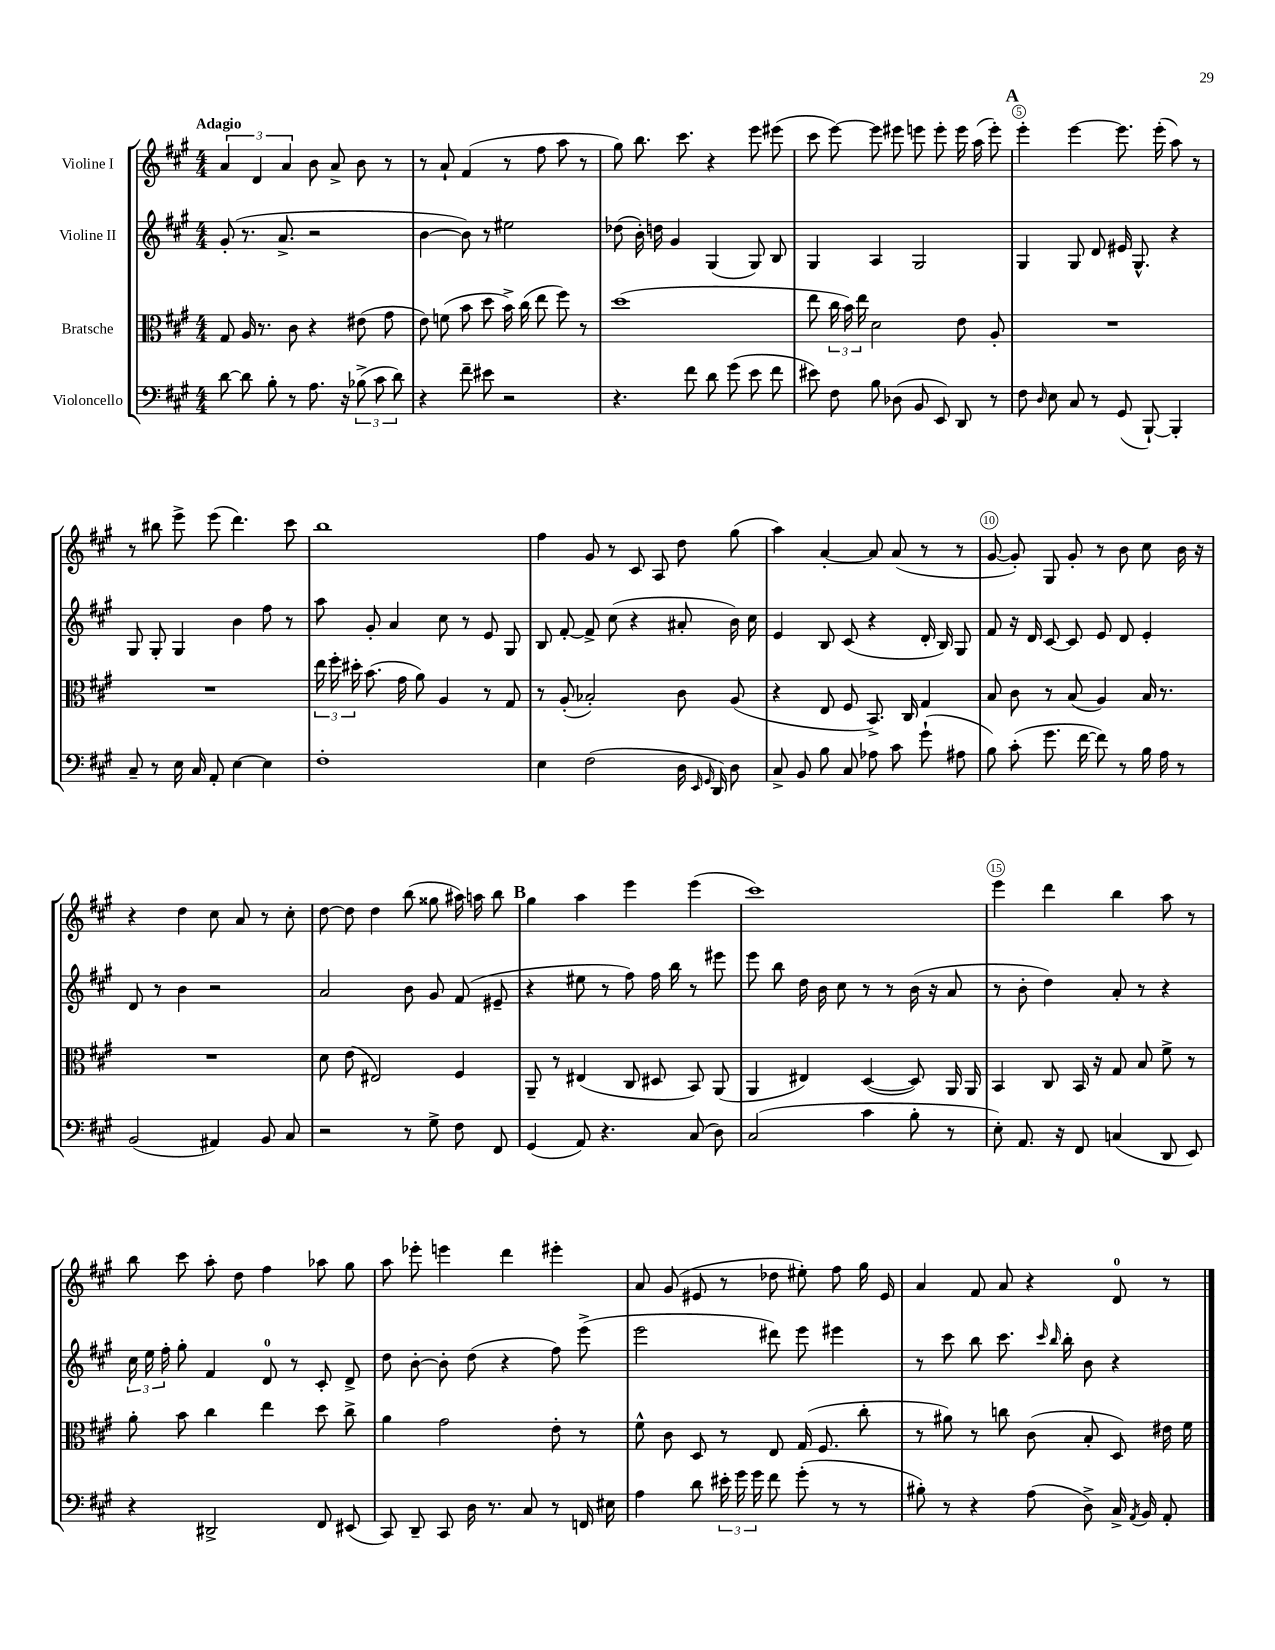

**kern	**kern	**kern	**kern
*staff4	*staff3	*staff2	*staff1
*clefF4	*clefC3	*clefG2	*clefG2
*k[f#c#g#]	*k[f#c#g#]	*k[f#c#g#]	*k[f#c#g#]
*M4/4	*M4/4	*M4/4	*M4/4
[8d\	8G#/	(8g#'/	6a/
8d\]	16A/	8.r	.
.	.	.	6d/
.	8.r	.	.
8B'\	.	.	.
.	.	8.a^/	.
.	.	.	6a/
8r	8c#\	.	.
8.A\	4r	2r	8b\
.	.	.	8a^/
16r	.	.	.
(12B-^\	(8e#\	.	8b\
12c#\	.	.	.
.	8g#\	.	8r
12d\)	.	.	.
=	=	=	=
4r	8e\)	[4b\	8r
.	(8f\	.	8a`/
8f#~\	8b\	8b\])	(4f#/
8e#\	8dd\	8r	.
2r	16b^\)	2ee#\	8r
.	(16cc#\	.	.
.	8ee\	.	8ff#\
.	8ff#\)	.	8aa\
.	8r	.	8r
=	=	=	=
4.r	(1dd	(8dd-\	8gg#\)
.	.	16b'\)	8.bb\
.	.	16dd\	.
.	.	4g#/	.
.	.	.	8.ccc#\
8f#\	.	.	.
8d\	.	(4G#/	4r
(8g#\	.	.	.
8e\	.	8G#/)	8eee\
8f#\	.	8B/	(8eee#\
=	=	=	=
8e#\)	8ee\	4G#/	8ccc#\
8F#\	24cc#\	.	[8eee\)
.	24b\)	.	.
.	24ee\	.	.
8B\	2d\	4A/	8eee\]
(8D-\	.	.	8eee#\
8BB/	.	2G#/	8eee\
8EE/)	.	.	8eee'\
8DD/	8e\	.	16eee\
.	.	.	(16aa\
8r	8A'/	.	8eee'\)
=	=	=	=
8F#\	1r	4G#/	4eee'\
16qqD/	.	.	.
8E\	.	.	.
8C#/	.	8G#/	[4eee\
8r	.	8d/	.
(8GG#/	.	16e#/	8.eee\]
.	.	8.G#^^/	.
[8BBB`/)	.	.	.
.	.	.	(16eee'\
4BBB'/]	.	4r	8aa\)
.	.	.	8r
=	=	=	=
8C#~/	1r	8G#/	8r
8r	.	8G#'/	8bb#\
16E\	.	4G#/	8eee^\
16C#/	.	.	.
8AA'/	.	.	(8eee\
[4E\	.	4b\	4.ddd\)
4E\]	.	8ff#\	.
.	.	8r	8ccc#\
=	=	=	=
1F#'	24ee\	8aa\	1bb
.	24ff#'\	.	.
.	24dd#'\	.	.
.	(8.b\	8g#'/	.
.	.	4a/	.
.	16g#\	.	.
.	8a\)	.	.
.	4A/	8cc#\	.
.	.	8r	.
.	8r	8e/	.
.	8G#/	8G#/	.
=	=	=	=
4E\	8r	8B/	4ff#\
.	(8A'/	[8f#'/	.
(2F#\	2B-'/)	8f#^/]	8g#/
.	.	(8cc#\	8r
.	.	4r	8c#/
.	.	.	8A/
16D\	8c#\	8a#'/	8dd\
16qqEE/	.	.	.
16qqGG#/	.	.	.
16DD/)	.	.	.
8D\	(8A/	16b\)	(8gg#\
.	.	16cc#\	.
=	=	=	=
8C#^/	4r	4e/	4aa\)
8BB/	.	.	.
8B\	8E/	8B/	[4a'/
8C#/	8F#/	(8c#/	.
8A-\	8.BB^/)	4r	8a/]
8c#\	.	.	(8a/
.	16C#/	.	.
(8g#`\	4G#/	16d'/	8r
.	.	16B/)	.
8A#\	.	8G#/	8r
=	=	=	=
8B\)	8B/	8f#/	[8g#/
(8c#'\	8c#\	16r	8g#'/])
.	.	16d/	.
8.g#\	8r	[8c#/	8G#/
.	(8B/	8c#/]	8g#'/
[16f#\	.	.	.
8f#\])	4A/)	8e/	8r
8r	.	8d/	8b\
16B\	16B/	4e'/	8cc#\
16A\	8.r	.	.
8r	.	.	16b\
.	.	.	16r
=	=	=	=
(2BB/	1r	8d/	4r
.	.	8r	.
.	.	4b\	4dd\
4AA#/)	.	2r	8cc#\
.	.	.	8a/
8BB/	.	.	8r
8C#/	.	.	8cc#'\
=	=	=	=
2r	8d\	2a/	[8dd\
.	(8e\	.	8dd\]
.	2E#/)	.	4dd\
8r	.	8b\	(8bb\
8G#^\	.	8g#/	8gg##\
8F#\	4F#/	(8f#/	16aa#\)
.	.	.	16aa\
8FF#/	.	8e#~/	8bb\
=	=	=	=
(4GG#/	8AA~/	4r	4gg#\
.	8r	.	.
8AA/)	(4E#/	8ee#\	4aa\
4.r	.	8r	.
.	8C#/	8ff#\)	4eee\
.	8D#/	16ff#\	.
.	.	16bb\	.
(8C#/	8BB/)	8r	(4eee\
8D\)	(8AA/	8eee#\	.
=	=	=	=
(2C#/	4AA/	8eee\	1ccc#)
.	.	8bb\	.
.	4E#/)	16dd\	.
.	.	16b\	.
.	.	8cc#\	.
4c#\	([4D/	8r	.
.	.	8r	.
8B'\	8D/])	(16b\	.
.	.	16r	.
8r	16AA/	8a/	.
.	16AA/	.	.
=	=	=	=
8E'\)	4BB/	8r	4eee\
8.AA/	.	8b'\	.
.	8C#/	4dd\)	4ddd\
16r	.	.	.
8FF#/	16BB/	.	.
.	16r	.	.
(4C/	8G#/	8a'/	4bb\
.	8B/	8r	.
8DD/	8f#^\	4r	8aa\
8EE/)	8r	.	8r
=	=	=	=
4r	8a'\	24cc#\	8bb\
.	.	24ee\	.
.	.	24ff#'\	.
.	8b\	8gg#'\	8ccc#\
2DD#^/	4cc#\	4f#/	8aa'\
.	.	.	8dd\
.	4ee\	8d/	4ff#\
.	.	8r	.
8FF#/	8dd\	8c#'/	8aa-\
(8EE#/	8cc#^\	8d^/	8gg#\
=	=	=	=
8CC#/)	4a\	8dd\	8aa\
8DD~/	.	[8b'\	8eee-'\
8CC#/	2g#\	8b'\]	4eee\
16D\	.	(8dd\	.
8.r	.	.	.
.	.	4r	4ddd\
8C#/	.	.	.
8r	8e'\	8ff#\)	4eee#'\
16FF/	8r	(8eee^\	.
16E#\	.	.	.
=	=	=	=
4A\	8f#^^\	2eee\	8a/
.	8c#\	.	(8g#/
8d\	8D/	.	8e#/
24e#'\	8r	.	8r
24g#\	.	.	.
24g#\	.	.	.
8f#\	8E/	8ddd#\)	8dd-\
(8g#'\	(16G#/	8eee\	8ee#'\)
.	8.F#/	.	.
8r	.	4eee#\	8ff#\
8r	8cc#'\	.	16gg#\
.	.	.	16e#/
=	=	=	=
8B#'\)	8r	8r	4a/
8r	8a#\)	8ccc#\	.
4r	8r	8bb\	8f#/
.	8cc\	8.ccc#\	8a/
(8A\	(8c#\	.	4r
.	.	16qqccc#/	.
.	.	16qqbb/	.
.	.	16bb'\	.
8D^\)	8B'/	8b\	.
16C#^/	8D/)	4r	8d/
8qAA/	.	.	.
16BB/	.	.	.
8AA'/	16e#\	.	8r
.	16f#\	.	.
==	==	==	==
*-	*-	*-	*-
